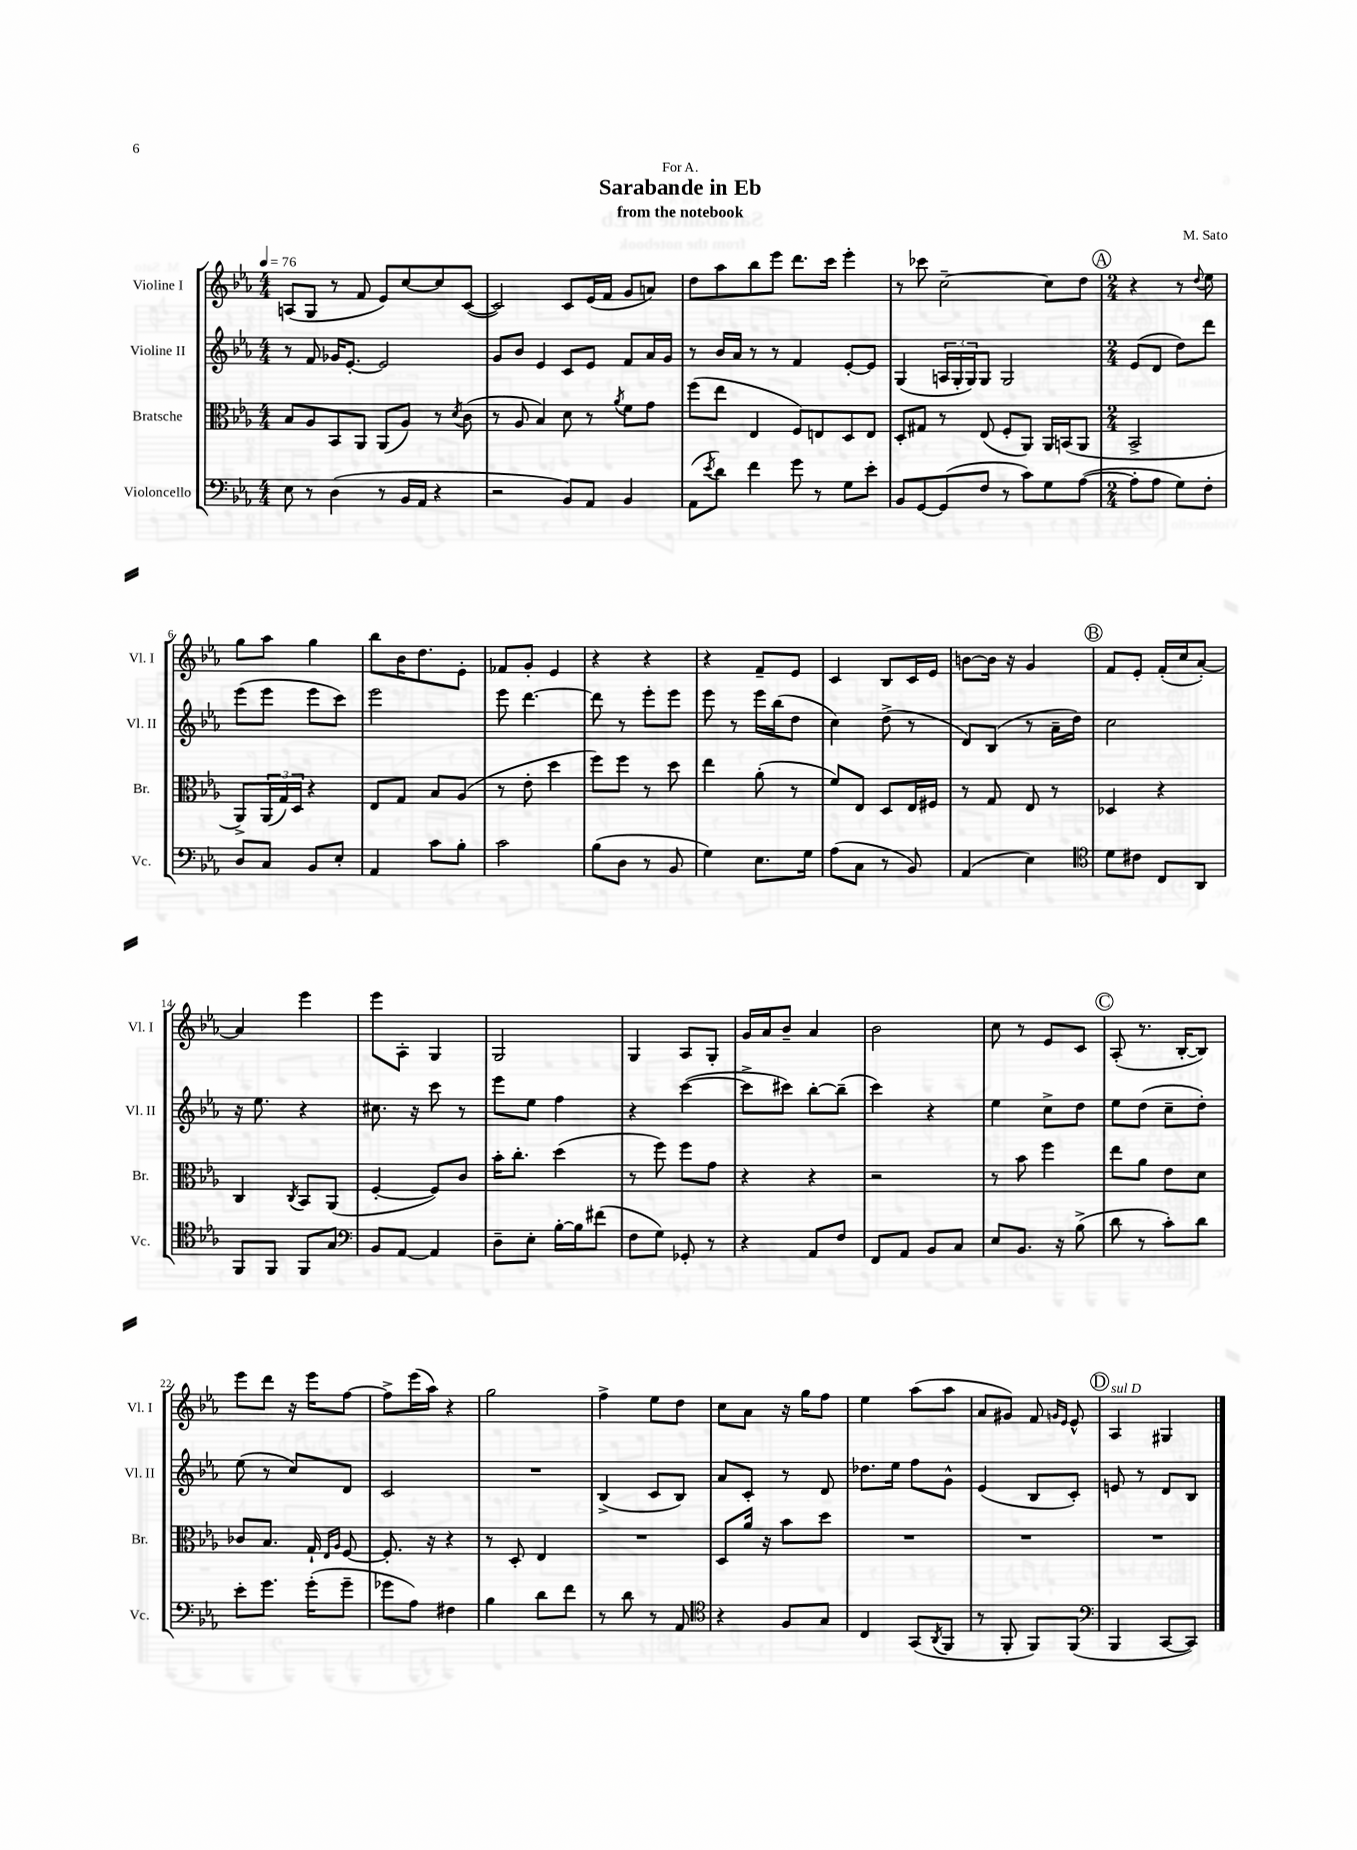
\header { title = "Sarabande in Eb" composer = "M. Sato" subtitle = "from the notebook" dedication = "For A." }
<<
\new StaffGroup <<
\new Staff = "s0" \with { instrumentName = "Violine I" shortInstrumentName = "Vl. I" } {
    \clef treble \key ees \major \numericTimeSignature \time 4/4 \tempo 4 = 76
    a8( g8 r8 f'8 ees'8) c''8~ c''8 c'8~( |
    c'2) c'8 ees'16( f'16 g'8 a'8) |
    d''8 aes''8 bes''8 ees'''8 d'''8. c'''16 ees'''4-. |
    r8 ces'''8 c''2~-- c''8 d''8 |
    \mark \markup { \circle "A" } \numericTimeSignature \time 2/4 r4 r8 \appoggiatura { d''8 } ees''8 |
    g''8 aes''8 g''4 |
    bes''8 bes'16 d''8. ees'8-. |
    fes'8 g'8-. ees'4 |
    r4 r4 |
    r4 f'8-- ees'8 |
    c'4 bes8 c'16 ees'16 |
    b'8~ b'16 r16 g'4 |
    \mark \markup { \circle "B" } f'8 ees'8-. f'16-.( c''16 aes'8~-.) |
    aes'4 ees'''4 |
    ees'''8 aes8-. g4 |
    g2 |
    g4 aes8 g8-. |
    g'16 aes'16 bes'8-- aes'4 |
    bes'2 |
    c''8 r8 ees'8 c'8 |
    \mark \markup { \circle "C" } aes8-.( r8. bes16~-. bes8) |
    ees'''8 d'''8 r16 ees'''16 f''8~ |
    f''8-> ees'''16( aes''16) r4 |
    g''2 |
    f''4-> ees''8 d''8 |
    c''8 aes'8 r16 g''16 f''8 |
    ees''4 aes''8( aes''8 |
    aes'8 gis'8) f'8 \grace { g'16 ees'16 } ees'8-^ |
    \mark \markup { \circle "D" } aes4^\markup { \italic "sul D" } gis4 \bar "|." |
}
\new Staff = "s1" \with { instrumentName = "Violine II" shortInstrumentName = "Vl. II" } {
    \clef treble \key ees \major \numericTimeSignature \time 4/4
    r8 f'8 ges'16 ees'8.~-. ees'2 |
    g'8 bes'8 ees'4 c'8 ees'8 f'8 aes'16 g'16 |
    r8 bes'16 aes'16 r8 r8 f'4 ees'8~-. ees'8 |
    g4( \tuplet 3/2 { a16 g16-. g16) } g8 g2 |
    \mark \markup { \circle "A" } \numericTimeSignature \time 2/4 ees'8( d'8 d''8) d'''8 |
    ees'''8( ees'''8 ees'''8 c'''8) |
    ees'''2 |
    ees'''8 d'''4.~ |
    d'''8 r8 ees'''8-. ees'''8 |
    ees'''8 r8 ees'''16 bes''16( d''8 |
    c''4) d''8->( r8 |
    d'8) bes8( r8 aes'16-- d''16) |
    \mark \markup { \circle "B" } c''2 |
    r16 ees''8. r4 |
    cis''8. r16 c'''8 r8 |
    ees'''8 ees''8 f''4 |
    r4 c'''4~( |
    c'''8-> cis'''8) bes''8~-. bes''8--( |
    c'''4) r4 |
    ees''4 c''8-> d''8 |
    \mark \markup { \circle "C" } ees''8 d''8( c''8-- d''8-.) |
    ees''8( r8 c''8) d'8 |
    c'2 |
    R2 |
    bes4->( c'8 bes8) |
    aes'8 c'8-. r8 d'8 |
    des''8. ees''16 f''8 g'8-^ |
    ees'4( bes8 c'8-.) |
    \mark \markup { \circle "D" } e'8 r8 d'8 bes8 \bar "|." |
}
\new Staff = "s2" \with { instrumentName = "Bratsche" shortInstrumentName = "Br." } {
    \clef alto \key ees \major \numericTimeSignature \time 4/4
    bes8 aes8 bes,8 aes,8 aes,8( aes8) r8 \acciaccatura { d'8 } c'8( |
    r8 aes8 bes4) d'8 r8 \acciaccatura { aes'8 } f'8 g'8 |
    f''8( ees''8 ees4 f8) e8 d8 e8 |
    d8-. gis8 r8 ees8( f8-. aes,8) aes,16 b,16( aes,8 |
    \mark \markup { \circle "A" } \numericTimeSignature \time 2/4 bes,2-> |
    aes,8->) \tuplet 3/2 { aes,16( g16) d16 } r4 |
    ees8 g8 bes8 aes8( |
    r8 ees'8-. d''4 |
    f''8) f''8 r8 d''8 |
    ees''4 aes'8-.( r8 |
    f'8) ees8 d8 ees16 fis16 |
    r8 g8 ees8 r8 |
    \mark \markup { \circle "B" } des4 r4 |
    c4 \acciaccatura { c8 } bes,8 aes,8( |
    f4~-. f8) c'8 |
    bes'16-. c''8.-. d''4( |
    r8 f''8) f''8 g'8 |
    r4 r4 |
    r2 |
    r8 bes'8 f''4 |
    \mark \markup { \circle "C" } ees''8 aes'8 ees'8 d'8 |
    ces'8 bes8. g16-! \grace { ees16 aes16 } f8~ |
    f8.-. r16 r4 |
    r8 d8-. ees4 |
    R2 |
    d8 aes'16 r16 bes'8 d''8 |
    R2 |
    R2 |
    \mark \markup { \circle "D" } R2 \bar "|." |
}
\new Staff = "s3" \with { instrumentName = "Violoncello" shortInstrumentName = "Vc." } {
    \clef bass \key ees \major \numericTimeSignature \time 4/4
    ees8 r8 d4( r8 bes,16 aes,16 r4 |
    r2 bes,8) aes,8 bes,4 |
    aes,8( \acciaccatura { ees'8 } d'8) f'4 g'8 r8 g8 ees'8-. |
    bes,8 g,8~ g,8( f8 r8 c'8) g8 aes8~( |
    \mark \markup { \circle "A" } \numericTimeSignature \time 2/4 aes8-. aes8 g8) f8-. |
    d8 c8 bes,8 ees8-. |
    aes,4 c'8 bes8-. |
    c'2 |
    bes8( d8 r8 bes,8 |
    g4) ees8. g16 |
    aes8( c8 r8 bes,8) |
    aes,4( ees4) |
    \mark \markup { \circle "B" } \clef tenor d'8 cis'8 c8 aes,8 |
    f,8 f,8 f,8 g8 |
    \clef bass bes,8 aes,8~ aes,4 |
    d8-- ees8-. bes16~-. bes16 fis'8( |
    f8 g8) ges,8-. r8 |
    r4 aes,8 f8 |
    f,8 aes,8 bes,8 c8 |
    ees8 bes,8. r16 bes8->( |
    \mark \markup { \circle "C" } d'8 r8 c'8-.) d'8 |
    ees'8-. g'8. g'16-.( g'8-- |
    ges'8 aes8) fis4 |
    bes4 d'8 f'8 |
    r8 d'8 r8 aes,8 |
    \clef tenor r4 f8 g8 |
    c4 g,8( \acciaccatura { aes,8 } f,8 |
    r8 f,8-. f,8) f,8( |
    \mark \markup { \circle "D" } \clef bass bes,,4 c,8~ c,8) \bar "|." |
}
>>
>>
